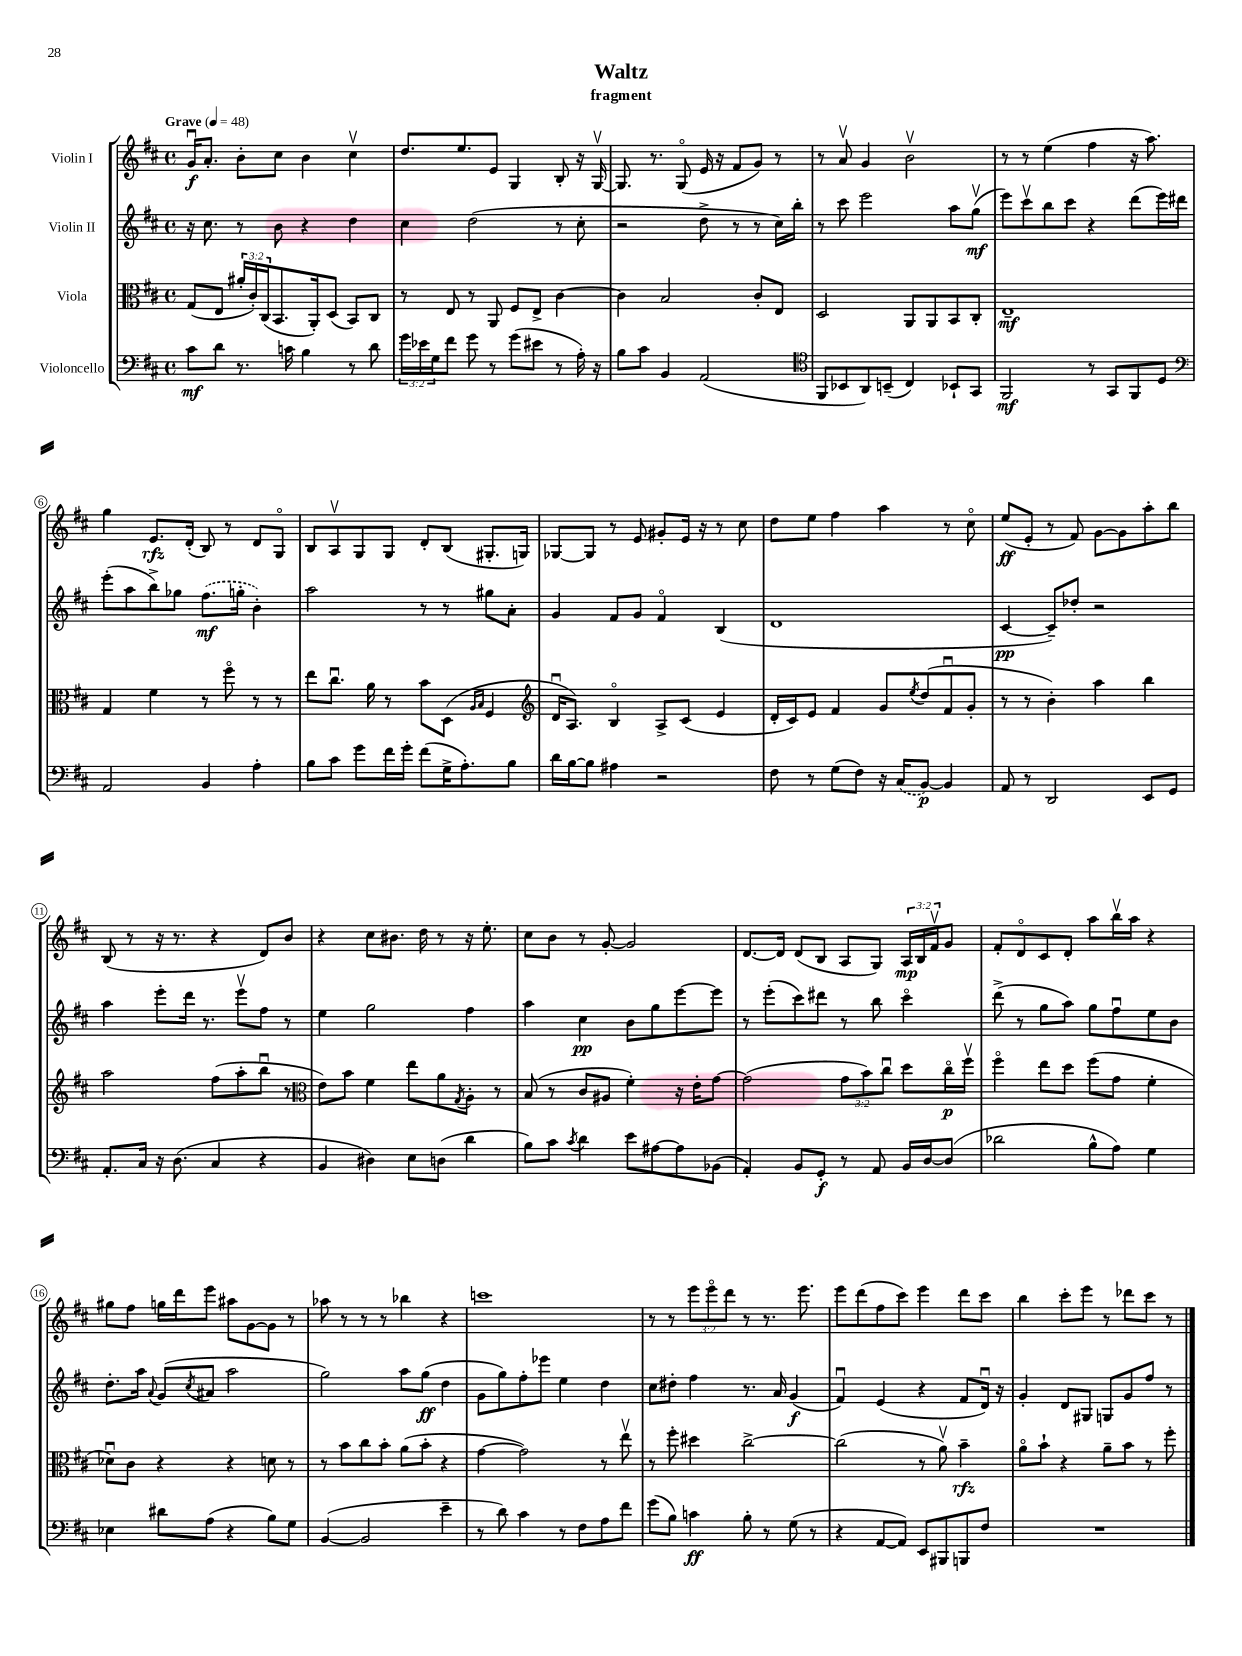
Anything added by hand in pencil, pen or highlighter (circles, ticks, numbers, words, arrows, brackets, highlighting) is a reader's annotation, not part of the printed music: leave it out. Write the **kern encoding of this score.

**kern	**dynam	**kern	**dynam	**kern	**dynam	**kern	**dynam
*part4	*part4	*part3	*part3	*part2	*part2	*part1	*part1
*staff4	*staff4	*staff3	*staff3	*staff2	*staff2	*staff1	*staff1
*I"Violoncello	*	*I"Viola	*	*I"Violin II	*	*I"Violin I	*
*clefF4	*	*clefC3	*	*clefG2	*	*clefG2	*
*k[f#c#]	*	*k[f#c#]	*	*k[f#c#]	*	*k[f#c#]	*
*M4/4	*	*M4/4	*	*M4/4	*	*M4/4	*
*met(c)	*	*met(c)	*	*met(c)	*	*met(c)	*
*MM48	*	*MM48	*	*MM48	*	*MM48	*
=1	=1	=1	=1	=1	=1	=1	=1
!	!	!	!	!	!	!LO:TX:a:B:t=Grave	!
8c#\L	mf	(8G/L	.	16r	.	16gu/KL	f
.	.	.	.	8.cc#\	.	8.a'/J	.
8d\J	.	8E/J	.	.	.	.	.
8.r	.	24a#X'/LL	.	8r	.	8b'\L	.
.	.	24c#'/)	.	.	.	.	.
.	.	(24C#/J	.	.	.	.	.
.	.	8.BB/	.	8b\	.	8cc#\J	.
16cn\	.	.	.	.	.	.	.
4B\	.	.	.	4r	.	4b\	.
.	.	16AA'/k)	.	.	.	.	.
.	.	(8D/J	.	.	.	.	.
8r	.	8BB/L)	.	4dd\	.	4cc#v\	.
8d\	.	8C#/J	.	.	.	.	.
=2	=2	=2	=2	=2	=2	=2	=2
24g\LL	.	8r	.	4cc#\	.	8.dd/L	.
24e-X\	.	.	.	.	.	.	.
24G\J	.	.	.	.	.	.	.
8f#\J	.	8E/	.	.	.	.	.
.	.	.	.	.	.	8.ee/	.
8g\	.	8r	.	(2dd\	.	.	.
8r	.	8AA/	.	.	.	8e/J	.
(8g\L	.	8F#/L	.	.	.	4G/	.
8e#X\J	.	8E^/J	.	.	.	.	.
8r	.	[4c#\	.	8r	.	8B'/	.
16A'\)	.	.	.	8cc#'\	.	16r	.
16r	.	.	.	.	.	[16Gv/	.
=3	=3	=3	=3	=3	=3	=3	=3
8B\L	.	4c#\]	.	2r	.	8.G/]	.
8c#\J	.	.	.	.	.	.	.
.	.	.	.	.	.	8.r	.
4BB/	.	2B/	.	.	.	.	.
.	.	.	.	.	.	(8G/	.
(2AA/	.	.	.	8dd^\	.	16e/	.
.	.	.	.	.	.	16r	.
.	.	.	.	8r	.	8f#/L	.
.	.	8c#'/L	.	8r	.	8g/J)	.
.	.	8E/J	.	16cc#\LL)	.	8r	.
.	.	.	.	16bb'\JJ	.	.	.
=4	=4	=4	=4	=4	=4	=4	=4
*clefC4	*	*	*	*	*	*	*
8FF#/L	.	2D/	.	8r	.	8r	.
8BB-X/	.	.	.	8ccc#\	.	8av/	.
8AA/)	.	.	.	2eee\	.	4g/	.
(8BBn~/J	.	.	.	.	.	.	.
4C#/)	.	8AA/L	.	.	.	2bv\	.
.	.	8AA/	.	.	.	.	.
8BB-X`/L	.	8BB/	.	8aa\L	.	.	.
8GG/J	.	8C#'/J	.	(8ggv\J	mf	.	.
=5	=5	=5	=5	=5	=5	=5	=5
2FF#/	mf	1E~	mf	8eee\L)	.	8r	.
.	.	.	.	8ccc#v\	.	8r	.
.	.	.	.	8bb\	.	(4ee\	.
.	.	.	.	8ccc#\J	.	.	.
8r	.	.	.	4r	.	4ff#\	.
8GG/L	.	.	.	.	.	.	.
8FF#/	.	.	.	(8ddd\L	.	16r	.
.	.	.	.	.	.	8.aa\)	.
8D/J	.	.	.	16eee\L)	.	.	.
.	.	.	.	16ddd#X\JJ	.	.	.
!!LO:LB:g=z
=6	=6	=6	=6	=6	=6	=6	=6
*clefF4	*	*	*	*	*	*	*
2AA/	.	4G/	.	(8eee'\L	.	4gg\	.
.	.	.	.	8aa\	.	.	.
.	.	4f#\	.	8bb^\)	.	8.e/L	rfz
.	.	.	.	8gg-X\J	.	.	.
.	.	.	.	.	.	(16d'/Jk	.
4BB/	.	8r	.	(8.ff#\L	mf	8B/)	.
.	.	8ff#\	.	.	.	8r	.
.	.	.	.	16ggn'\Jk	.	.	.
4A'\	.	8r	.	4b'\)	.	8d/L	.
.	.	8r	.	.	.	8G/J	.
=7	=7	=7	=7	=7	=7	=7	=7
8B\L	.	8ee\L	.	2aa\	.	8B/L	.
8c#\J	.	8.cc#u\J	.	.	.	8Av/	.
8g\L	.	.	.	.	.	8G/	.
.	.	16a\	.	.	.	.	.
16f#\L	.	8r	.	.	.	8G/J	.
16g'\JJ	.	.	.	.	.	.	.
(8f#\L	.	8b\L	.	8r	.	8d'/L	.
16G^\K	.	(8D\J	.	8r	.	(8B/J	.
8.A'\)	.	.	.	.	.	.	.
.	.	16qqA/LL	.	.	.	.	.
.	.	16qqB/JJ	.	.	.	.	.
.	.	4F#/	.	8gg#X\L	.	8.G#X'/L	.
8B\J	.	.	.	8a'\J	.	.	.
.	.	.	.	.	.	16Gn/Jk)	.
=8	=8	=8	=8	=8	=8	=8	=8
*	*	*clefG2	*	*	*	*	*
16d\LL	.	16du/KL	.	4g/	.	[8G-X/L	.
[16B\J	.	8.A/J)	.	.	.	.	.
8B\J]	.	.	.	.	.	8G-/J]	.
4A#X\	.	4B/	.	8f#/L	.	8r	.
.	.	.	.	8g/J	.	8e/	.
2r	.	8A^/L	.	4f#/	.	8g#X'/L	.
.	.	(8c#/J	.	.	.	16e/Jk	.
.	.	.	.	.	.	16r	.
.	.	4e/	.	(4B/	.	8r	.
.	.	.	.	.	.	8cc#\	.
=9	=9	=9	=9	=9	=9	=9	=9
8F#\	.	16d'/LL	.	1d	.	8dd\L	.
.	.	16c#/J)	.	.	.	.	.
8r	.	8e/J	.	.	.	8ee\J	.
(8G\L	.	4f#/	.	.	.	4ff#\	.
8F#\J)	.	.	.	.	.	.	.
16r	.	8g/L	.	.	.	4aa\	.
(16C#/KL	.	.	.	.	.	.	.
.	.	8qee/	.	.	.	.	.
[8BB/J)	p	(8dd/	.	.	.	.	.
4BB/]	.	8f#u/	.	.	.	8r	.
.	.	8g'/J	.	.	.	8cc#\	.
=10	=10	=10	=10	=10	=10	=10	=10
8AA/	.	8r	.	[4c#/	pp	(8ee/L	ff
8r	.	8r	.	.	.	8e'/J	.
2DD/	.	4b'\)	.	8c#~/L])	.	8r	.
.	.	.	.	8dd-X'/J	.	8f#/)	.
.	.	4aa\	.	2r	.	[8g\L	.
.	.	.	.	.	.	8g\]	.
8EE/L	.	4bb\	.	.	.	8aa'\	.
8GG/J	.	.	.	.	.	8bb\J	.
!!LO:LB:g=z
=11	=11	=11	=11	=11	=11	=11	=11
8.AA'/L	.	2aa\	.	4aa\	.	(8B/	.
.	.	.	.	.	.	8r	.
16C#/Jk	.	.	.	.	.	.	.
16r	.	.	.	8eee'\L	.	16r	.
(8.D\	.	.	.	.	.	8.r	.
.	.	.	.	16ddd\Jk	.	.	.
.	.	.	.	8.r	.	.	.
4C#/	.	(8ff#\L	.	.	.	4r	.
.	.	8aa'\	.	8eeev\L	.	.	.
4r	.	8bbu\J	.	8ff#\J	.	8d/L)	.
.	.	8r	.	8r	.	8b/J	.
=12	=12	=12	=12	=12	=12	=12	=12
*	*	*clefC3	*	*	*	*	*
4BB/	.	8e\L)	.	4ee\	.	4r	.
.	.	8b\J	.	.	.	.	.
4D#X\)	.	4f#\	.	2gg\	.	8cc#\L	.
.	.	.	.	.	.	8.b#X\J	.
8E\L	.	8ee\L	.	.	.	.	.
.	.	.	.	.	.	16dd\	.
(8Dn\J	.	8a\	.	.	.	8r	.
.	.	8qG/	.	.	.	.	.
4d\	.	8A'\J	.	4ff#\	.	16r	.
.	.	.	.	.	.	8.ee'\	.
.	.	8r	.	.	.	.	.
=13	=13	=13	=13	=13	=13	=13	=13
8B\L)	.	(8B/	.	4aa\	.	8cc#\L	.
8c#\J	.	8r	.	.	.	8b\J	.
8qc#/	.	.	.	.	.	.	.
4d\	.	8c#/L	.	4cc#\	pp	8r	.
.	.	8A#X/J	.	.	.	[8g'/	.
8e\L	.	4f#'\)	.	8b\L	.	2g/]	.
[8A#X\	.	.	.	8gg\	.	.	.
8A#\]	.	16r	.	[8eee\	.	.	.
.	.	16e'\KL	.	.	.	.	.
(8BB-X\J	.	[8g\J	.	8eee\J]	.	.	.
=14	=14	=14	=14	=14	=14	=14	=14
4AA'/)	.	(2g\]	.	8r	.	[8.d/L	.
.	.	.	.	(8eee'\L	.	.	.
.	.	.	.	.	.	16d/Jk]	.
8BB/L	.	.	.	8ccc#\)	.	(8d/L	.
8GG'/J	f	.	.	8ddd#X\J	.	8B/J	.
8r	.	12g\L	.	8r	.	8A/L	.
.	.	12b\)	.	.	.	.	.
8AA/	.	.	.	8bb\	.	8G/J)	.
.	.	12cc#u\J	.	.	.	.	.
16BB/LL	.	8dd\L	.	4ccc#\	.	24A/LL	mp
.	.	.	.	.	.	24B/	.
[16D/J	.	.	.	.	.	.	.
.	.	.	.	.	.	24f#v/J	.
(8D/J]	.	16cc#\L	p	.	.	8g/J	.
.	.	16ff#v\JJ	.	.	.	.	.
=15	=15	=15	=15	=15	=15	=15	=15
2d-X\	.	4ff#\	.	(8ddd^\	.	8f#'/L	.
.	.	.	.	8r	.	8d/	.
.	.	8ee\L	.	8gg\L	.	8c#/	.
.	.	8dd\J	.	8aa\J)	.	8d'/J	.
8B^^\L	.	(8ff#\L	.	8gg\L	.	8aa\L	.
8A\J)	.	8g\J	.	8ff#u\	.	16bbv\L	.
.	.	.	.	.	.	16aa\JJ	.
4G\	.	4f#'\	.	8ee\	.	4r	.
.	.	.	.	8b\J	.	.	.
!!LO:LB:g=z
=16	=16	=16	=16	=16	=16	=16	=16
4E-X\	.	8d-Xu\L)	.	8.dd'\L	.	8gg#X\L	.
.	.	8c#\J	.	.	.	8ff#\J	.
.	.	.	.	16aa\Jk	.	.	.
.	.	.	.	8qqa/	.	.	.
8d#X\L	.	4r	.	(8g/L	.	16ggn\LL	.
.	.	.	.	.	.	16ddd\J	.
.	.	.	.	8qcc#/	.	.	.
(8A\J	.	.	.	8a#X/J	.	8eee\J	.
4r	.	4r	.	2aa\	.	8aa#X\L	.
.	.	.	.	.	.	[8g\	.
8B\L)	.	8dn\	.	.	.	8g\J]	.
8G\J	.	8r	.	.	.	8r	.
=17	=17	=17	=17	=17	=17	=17	=17
([4BB/	.	8r	.	2gg\)	.	8aa-X\	.
.	.	8b\L	.	.	.	8r	.
2BB/]	.	8cc#\	.	.	.	8r	.
.	.	8b'\J	.	.	.	8r	.
.	.	(8a\L	.	8aa\L	.	4bb-X\	.
.	.	8b'\J	.	(8gg\J	ff	.	.
4e~\	.	4r	.	4dd\	.	4r	.
=18	=18	=18	=18	=18	=18	=18	=18
8r	.	[4g\	.	8g\L	.	1cccn	.
8d\)	.	.	.	8gg\)	.	.	.
4c#\	.	2g\])	.	8ff#'\	.	.	.
.	.	.	.	8eee-X\J	.	.	.
8r	.	.	.	4ee\	.	.	.
8F#\L	.	.	.	.	.	.	.
8A\	.	8r	.	4dd\	.	.	.
8f#\J	.	8eev\	.	.	.	.	.
=19	=19	=19	=19	=19	=19	=19	=19
(8g\L	.	8r	.	8cc#\L	.	8r	.
8B\J)	.	8ff#'\	.	8dd#X'\J	.	8r	.
4cn\	ff	4dd#X\	.	4ff#\	.	12eee\L	.
.	.	.	.	.	.	12eee\	.
.	.	.	.	.	.	12ddd\J	.
8B'\	.	[2cc#^\	.	8.r	.	8r	.
8r	.	.	.	.	.	8.r	.
.	.	.	.	16a/	.	.	.
(8G\	.	.	.	(4g/	f	.	.
.	.	.	.	.	.	8.eee\	.
8r	.	.	.	.	.	.	.
=20	=20	=20	=20	=20	=20	=20	=20
4r	.	(2cc#\]	.	4f#u/)	.	8eee\L	.
.	.	.	.	.	.	(8ddd\	.
[8AA/L	.	.	.	(4e/	.	8ff#\	.
8AA/J])	.	.	.	.	.	8ccc#\J)	.
8EE/L	.	8r	.	4r	.	4eee\	.
8BBB#X/	.	8av\)	.	.	.	.	.
8BBBn/	.	4b~\	rfz	8f#/L	.	8ddd\L	.
8F#/J	.	.	.	16du/Jk)	.	8ccc#\J	.
.	.	.	.	16r	.	.	.
=21	=21	=21	=21	=21	=21	=21	=21
1r	.	8a\L	.	4g'/	.	4bb\	.
.	.	8b`\J	.	.	.	.	.
.	.	4r	.	8d/L	.	8ccc#'\L	.
.	.	.	.	8G#X/J	.	8eee\J	.
.	.	8a~\L	.	8Gn/L	.	8r	.
.	.	8b\J	.	8g/	.	8ddd-X\L	.
.	.	8r	.	8ff#/J	.	8ccc#\J	.
.	.	8ff#'\	.	8r	.	8r	.
==	==	==	==	==	==	==	==
*-	*-	*-	*-	*-	*-	*-	*-
